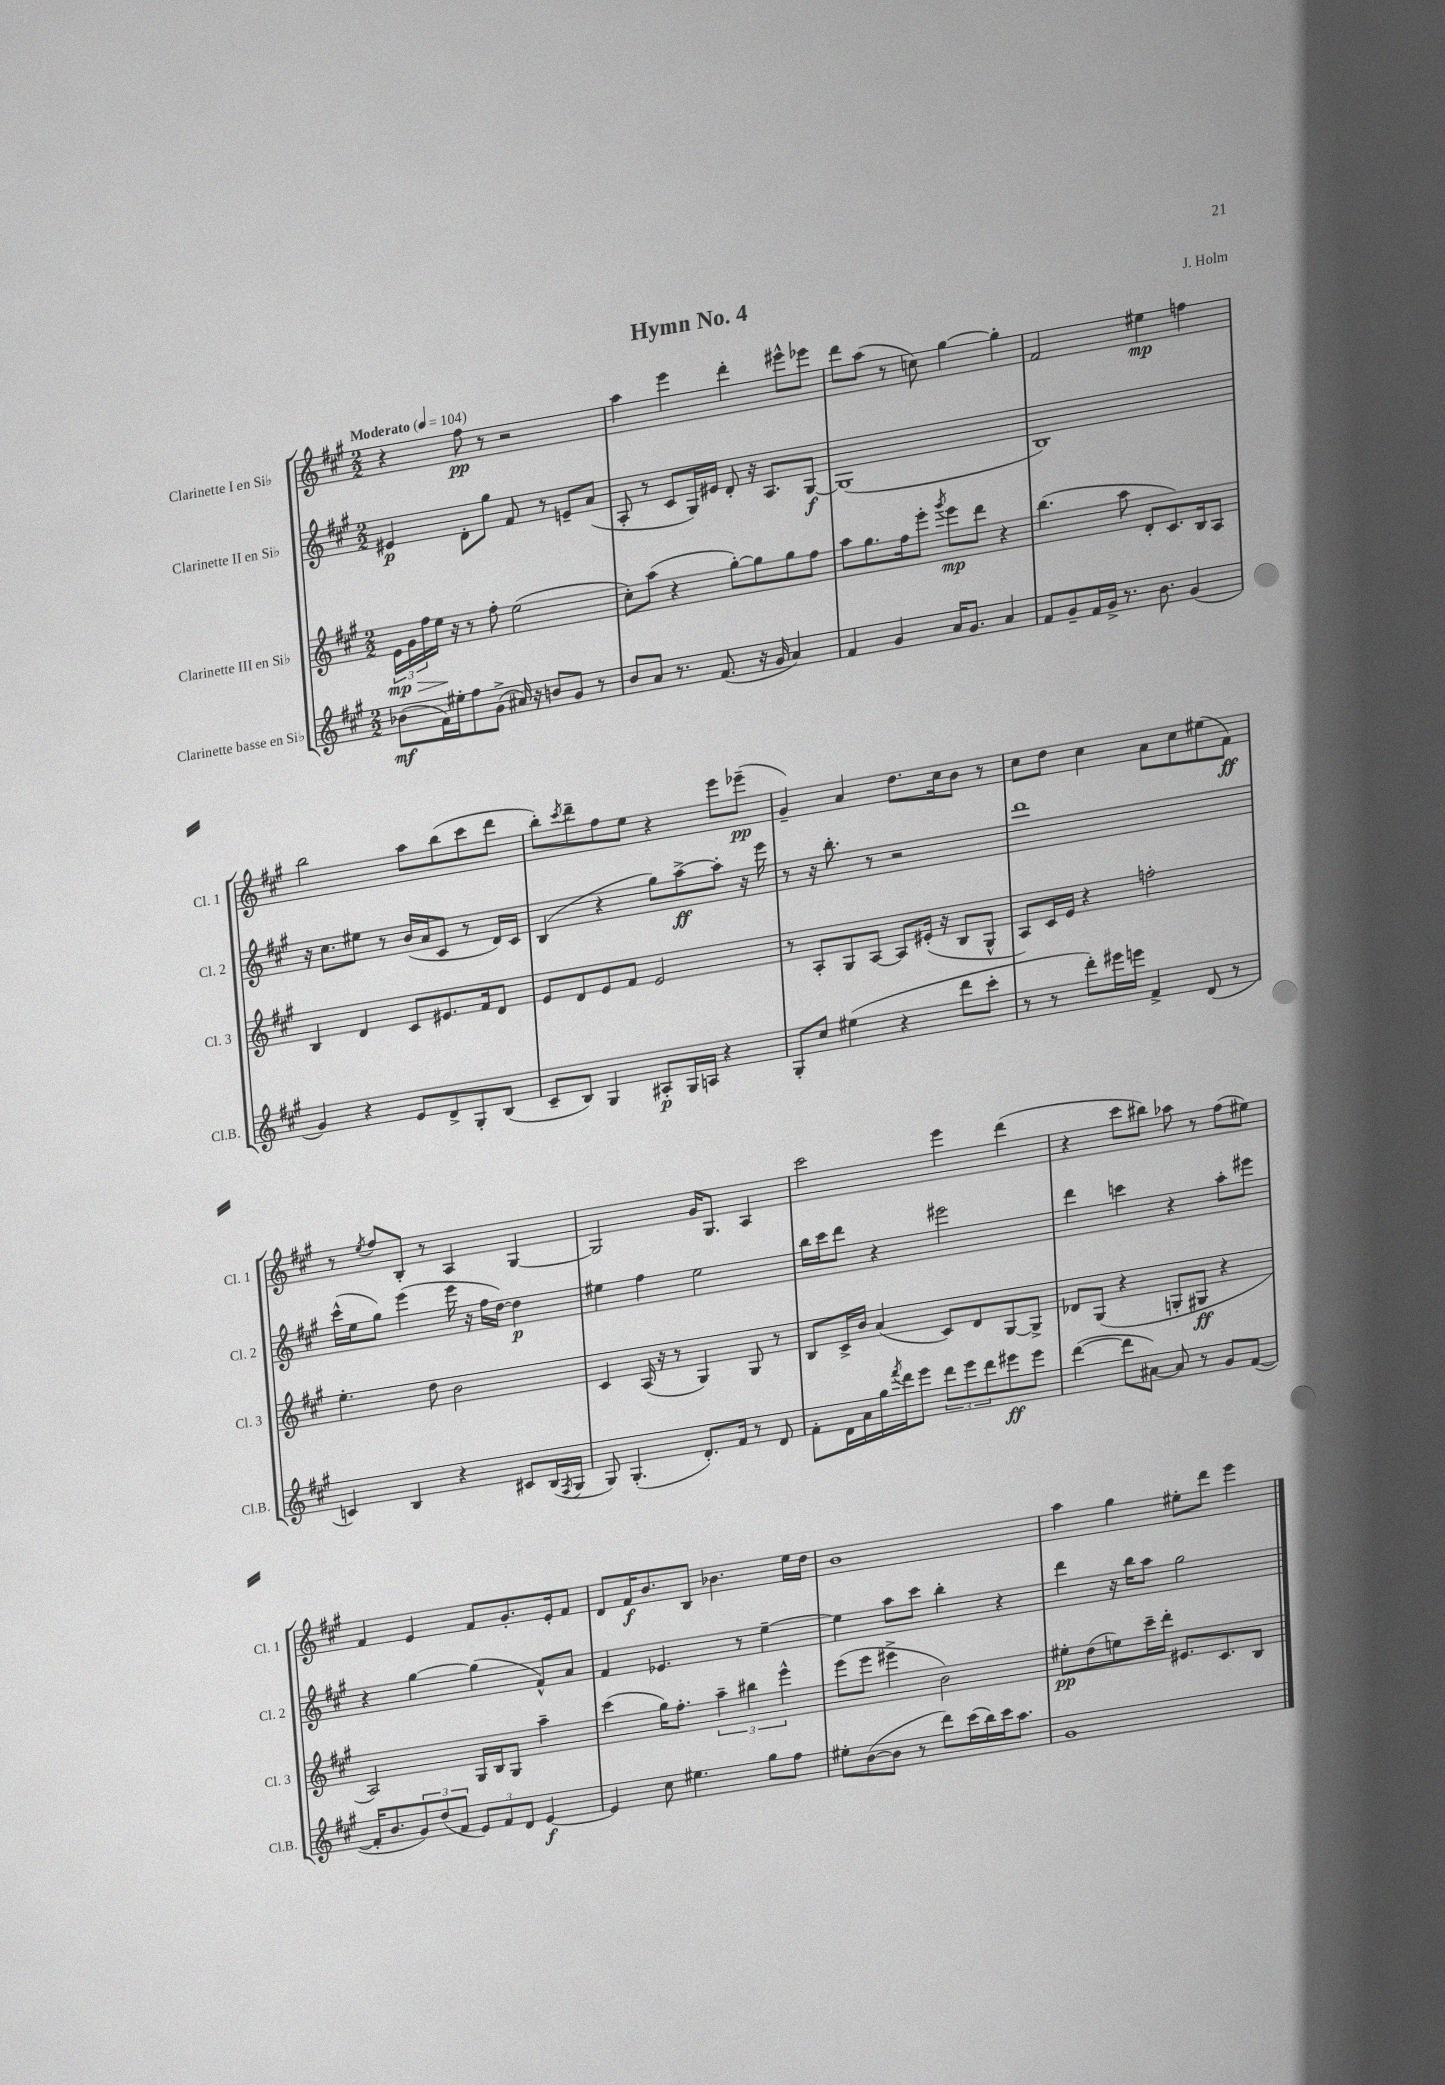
\header { title = "Hymn No. 4" composer = "J. Holm" }
<<
\new StaffGroup <<
\new Staff = "s0" \with { instrumentName = "Clarinette I en Sib" shortInstrumentName = "Cl. 1" } {
    \clef treble \key a \major \numericTimeSignature \time 2/2 \tempo "Moderato" 4 = 104
    r4 fis''8\pp r8 r2 |
    a''4 e'''4 d'''4-. eis'''8-^ ees'''8 |
    d'''8 a''8( r8 c''8) gis''4~ gis''4-. |
    fis'2 eis''4\mp f''4 |
    b''2 a''8 b''8( cis'''8 d'''8 |
    b''8-.) \acciaccatura { cis'''8 } d'''8-- fis''8 e''8 r4 e'''8 ees'''8--\pp( |
    gis'4--) a'4 d''8. cis''16 b'8 r8 |
    cis''8 d''8 cis''4 a'8 cis''8 eis''8( fis'8\ff) |
    r8 \acciaccatura { e''8 } fis''8 b8-. r8 a4 gis4~ |
    gis2 gis'16 gis8. a4 |
    cis'''2 e'''4 d'''4( |
    r4 cis'''8 bis''8) aes''8 r8 fis''8( eis''8) |
    fis'4 e'4 fis'8 gis'8.-. e'16-. fis'8 |
    d'8 fis'16\f b'8. b8 bes'4. e''16 d''16 |
    b'1 |
    a''4 gis''4 eis''8-. d'''8 e'''4 \bar "|." |
}
\new Staff = "s1" \with { instrumentName = "Clarinette II en Sib" shortInstrumentName = "Cl. 2" } {
    \clef treble \key a \major \numericTimeSignature \time 2/2
    eis'4\p d'8-. gis''8 fis'8 r8 e'8-- a'8( |
    a8-. r8 cis'8 gis16) eis'16 d'8-. r16 a8. gis8~\f |
    gis1( |
    b1) |
    r16 cis''8. eis''8 r8 b'16( a'16 cis'8 r8 d'16) cis'16 |
    b4( r4 gis''8) a''8~->\ff a''8-. r16 e'''16 |
    r8 r16 b''8.-. r8 r2 |
    d'''1 |
    cis'''16-^( e''16 gis''8) e'''4( e'''16 r16 fis''16 d''16~) d''4\p |
    eis''4 fis''4 eis''2 |
    b''16 cis'''16 d'''8 r4 eis'''2 |
    d'''4 c'''4 r4 a''8-. eis'''8 |
    r4 gis''4~ gis''4( fis'8-^) a'8 |
    fis'4 ees'4. r8 e''4~-- |
    e''4 a''8 cis'''8 b''4-. r4 |
    d'''4 r16 b''16 a''8 gis''2 \bar "|." |
}
\new Staff = "s2" \with { instrumentName = "Clarinette III en Sib" shortInstrumentName = "Cl. 3" } {
    \clef treble \key a \major \numericTimeSignature \time 2/2
    \tuplet 3/2 { e'16\mp\> gis'16 fis''16 } e''16\! r16 r8 fis''8-. e''2( |
    cis''8-.) a''8( r4 gis''8~-.) gis''8 gis''8 fis''8 |
    a''8 gis''8. fis''16 e'''8-. \acciaccatura { gis'''8 } e'''8\mp d'''8 r4 |
    b''4.( a''8 d'8-. cis'8.) b16 a8 |
    b4 d'4 cis'8 eis'8. fis'16 d'8 |
    e'8 d'8 e'8 fis'8 e'2 |
    r8 a8-. gis8 a8~ a8 eis'16-.( r16 b8 gis8-^ |
    a8) cis'16 e'16 r4 f''2-. |
    e''4.-. d''8 b'2 |
    cis'4 a16( r16 r8 gis4) gis8 r8 |
    b8 cis'16-> b'16 a'4( cis'8) d'8 gis8~ gis8-> |
    des'8 gis8( r4 g8-. gis8\ff r4 |
    a2) gis16 b16 gis8 a''4-- |
    cis'''4( gis''16) fis''8.-. \tuplet 3/2 { a''4-- bis''4 e'''4-^ } |
    e'''8( e'''8 eis'''4-> b'2) |
    eis''8-.\pp d''8( e''8) cis'''16-- d'''16-. eis'8. cis'8. b8 \bar "|." |
}
\new Staff = "s3" \with { instrumentName = "Clarinette basse en Sib" shortInstrumentName = "Cl.B." } {
    \clef treble \key a \major \numericTimeSignature \time 2/2
    bes'8\mf( fis'16) eis''16-. fis''8 gis'8->( ais'16) r16 b'8 gis'8 r8 |
    b'8 a'8 r8. fis'8.( r16 gis'16 a'4) |
    fis'4 gis'4 a'16 gis'8. a'4 |
    fis'8 gis'8-- fis'16 gis'16-> r8. b'8. gis'4( |
    gis'4) r4 e'8 d'8-> gis8-. b8( |
    cis'8-- b8) gis4 ais8-.\p gis16 a16 r4 |
    gis8-. cis''8 eis''4( r4 d'''8 cis'''8-. |
    r8 r8 d'''8-.) eis'''16 e'''16 fis'4-> d'8( r8 |
    c'4) b4 r4 cis'8 b16( \acciaccatura { fis8 } gis16 |
    gis8) gis4.-.( d'8.-.) fis'16 r8 d'8 |
    fis'8-. d'16 a'16 gis''16 \acciaccatura { fis'''8 } d'''16 e'''8 \tuplet 3/2 { d'''8 e'''8 d'''8 } eis'''8\ff eis'''8 |
    d'''4~( d'''8 ais'8~) ais'8 r8 gis'8 fis'8~( |
    fis'16-. b'8. \tuplet 3/2 { gis'8) d''8( fis'8 } \tuplet 3/2 { e'8) fis'8 d'8 } e'4~\f |
    e'4 cis''8 eis''4. gis''8 fis''8 |
    eis''8-. b'8~( b'8 r8 d'''8) cis'''16( b''16) cis'''16 a''8. |
    gis'1 \bar "|." |
}
>>
>>
\layout { \context { \Score \remove "Bar_number_engraver" } }
